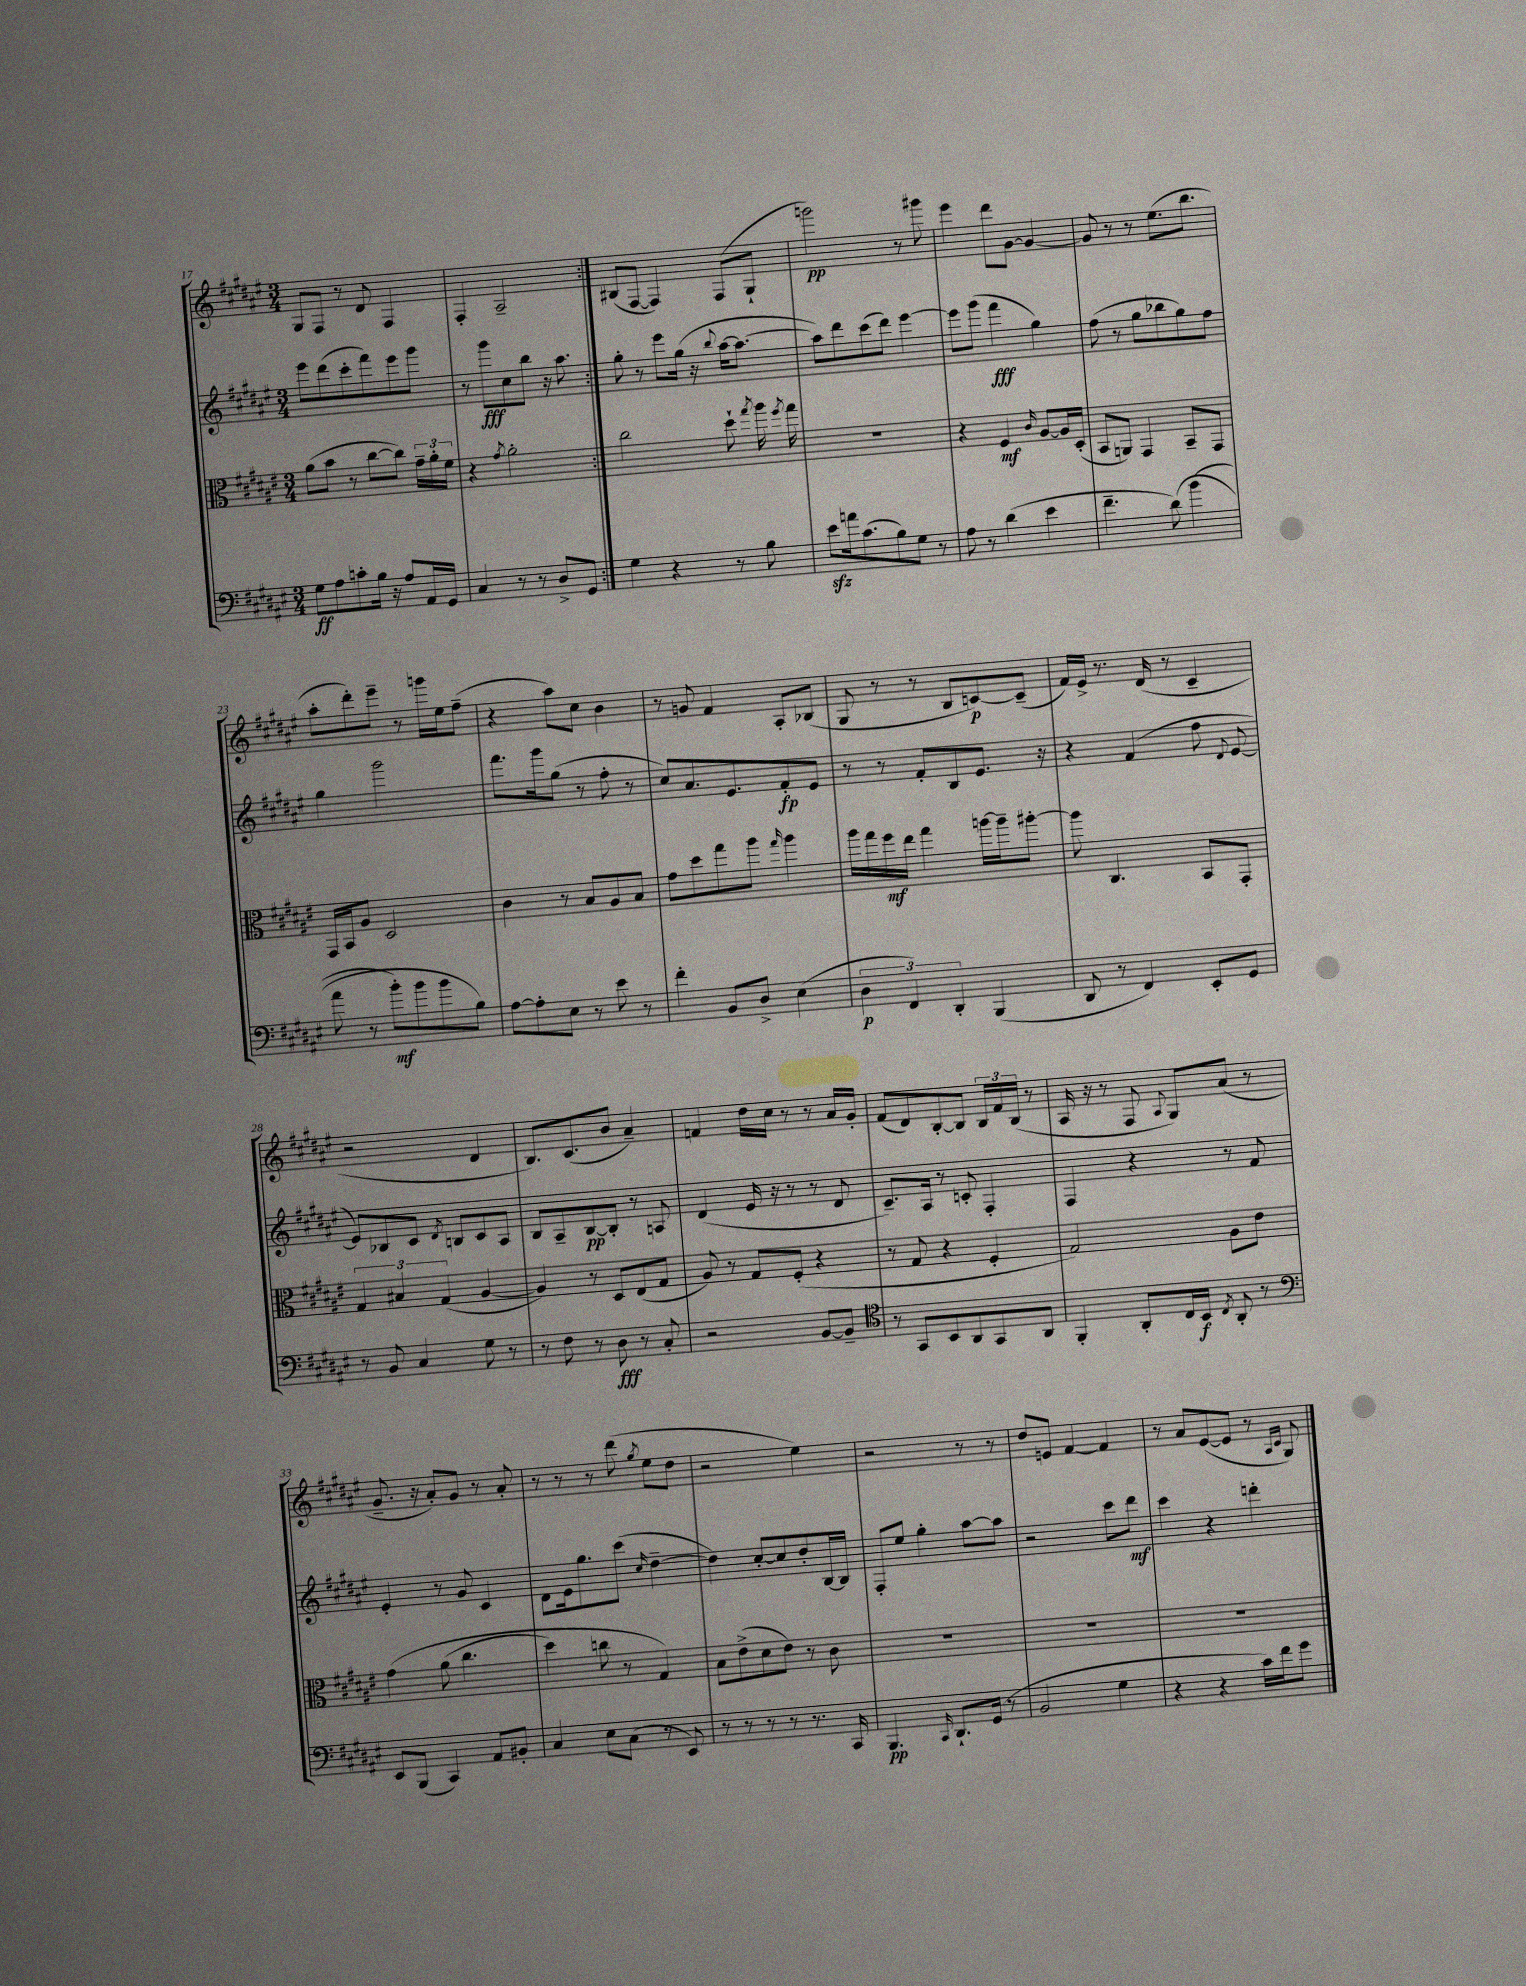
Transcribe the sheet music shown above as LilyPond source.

<<
\new StaffGroup <<
\new Staff = "s0" {
    \clef treble \key fis \major \numericTimeSignature \time 3/4
    \autoBeamOff \repeat volta 2 { gis8[ fis8] r8 dis'8 fis4 |
    fis4-. ais2-- | }
    bis8[( fis8]~ fis4) fis8[( gis8]-! |
    g'''2\pp) r8 gis'''8 |
    eis'''4 dis'''8[ gis'8]~ gis'4~ |
    gis'8 r8 r8 eis''8.[( b''8.] |
    ais''8[-. dis'''8-.) eis'''8]-- r8 g'''16[ eis''16 fis''8]--( |
    r4 ais''8[) cis''8] b'4 |
    r8 g'8 fis'4 ais8[-. bes8]( |
    gis8 r8 r8 b8[ c'8~\p) c'8]--( |
    fis'16[) eis'16]-> r8. dis'16( r8 cis'4-- |
    r2 dis'4 |
    b8.[) cis'8.( b'8] ais'4--) |
    f'4 dis''16[ cis''16] r8 r8 ais'16[ gis'16]-. |
    fis'8[( dis'8) b8~-. b8] \tuplet 3/2 { b16[ fis'16 b16]( } r8 |
    ais16 r16 r8 fis8 \appoggiatura { ais8 } gis8[) ais'8]( r8 |
    gis'8.-- r16 ais'8[-.) gis'8] r8 ais'8-. |
    r8 r8 r8 dis'''8( \acciaccatura { gis''8 } eis''8[ dis''8] |
    r2 eis''4) |
    r2 r8 r8 |
    dis''8[ e'8] fis'4~ fis'4 |
    r8 ais'8[ eis'8~( eis'8] r8 \grace { ais16[ cis'16] } gis8) \bar "|." |
}
\new Staff = "s1" {
    \clef treble \key fis \major \numericTimeSignature \time 3/4
    \autoBeamOff \repeat volta 2 { eis'''8[ dis'''8( cis'''8-. fis'''8) eis'''8 gis'''8] |
    r8 gis'''8[\fff cis''8 b''8] r16 ais''8. | }
    gis''8-. r8 eis'''8[ gis''16]( r16 \appoggiatura { b''8 } ais''16[~ ais''8.]~ |
    ais''8[) dis'''8 cis'''8( dis'''8]) eis'''4~ |
    eis'''8[ gis'''8]( fis'''4\fff gis''4) |
    fis''8( r8 gis''8[ bes''8 gis''8) fis''8] |
    gis''4 gis'''2 |
    fis'''8.[ gis'''16 gis''8]( r8 fis''8-. r8 |
    cis''8[) ais'8. eis'8. fis'8-.\fp eis'8] |
    r8 r8 fis'8[-. b8 eis'8.] r16 |
    r4 fis'4( fis''8 \appoggiatura { dis'8 } eis'8~ |
    eis'8[) bes8 cis'8] \acciaccatura { dis'8 } b8[ cis'8 ais8] |
    b8[ ais8-- b8~\pp b8]-. r8 a8 |
    dis'4( eis'16 r16 r8 r8 dis'8 |
    cis'8.[--) ais16] r8 c'8-. fis4-. |
    fis4 r4 r8 fis'8 |
    eis'4-. r8 gis'8 cis'4 |
    dis'8[ eis'16 gis''8. cis'''8]( \grace { cis''16 } dis''4~-- |
    dis''4) cis''8[~-. cis''8 dis''8-. b16~ b16] |
    fis8[-. eis''8] gis''4-. ais''8[~ ais''8] |
    r2 cis'''8[ dis'''8]\mf |
    cis'''4 r4 d'''4-. \bar "|." |
}
\new Staff = "s2" {
    \clef alto \key fis \major \numericTimeSignature \time 3/4
    \autoBeamOff \repeat volta 2 { ais'8[( b'8] r8 cis''8[~ cis''8]) \tuplet 3/2 { gis'16[-- ais'16-. fis'16] } |
    r4 \acciaccatura { gis'8 } ais'2-. | }
    cis''2 dis''8-! \acciaccatura { gis''8 } ais''16 \acciaccatura { fis''8 } gis''16 |
    R2. |
    r4 fis4\mf \grace { cis'16 } ais8[~ ais16 dis16]-.( |
    b,8[ a,8]) gis,4 b,8[-- gis,8] |
    gis,16[ b,16 ais8] dis2 |
    cis'4 r8 b8[ ais8 b8] |
    gis'8[ dis''8 gis''8 ais''8] \grace { gis''16 } ais''4 |
    ais''16[ gis''16 fis''16\mf eis''16] gis''4 a''16[~ a''16-- ais''8]~-. |
    ais''8 cis4. b,8[ gis,8]-. |
    \tuplet 3/2 { gis4 bis4 gis4( } ais4~ |
    ais4) r8 dis8[ eis8( gis8] |
    ais8) r8 gis8[ fis8]-.( r4 |
    r8 gis8 r4 fis4-. |
    gis2) ais8[ eis'8] |
    gis'4\( ais'8( cis''4. |
    dis''4) c''8 r8 gis4\) |
    b8[ eis'8->( dis'8 eis'8]) r8 cis'8 |
    R2. |
    R2. |
    R2. \bar "|." |
}
\new Staff = "s3" {
    \clef bass \key fis \major \numericTimeSignature \time 3/4
    \autoBeamOff \repeat volta 2 { gis8[\ff ais8 c'8-. b16] r16 ais8[ ais,16 gis,16] |
    cis4 r8 r8 dis8[-> gis,8] | }
    gis4 r4 r8 b8 |
    eis'8[\sfz a'16 cis'8.( b8) gis8] r8 |
    ais8 r8 dis'4( eis'4 |
    fis'4.-- dis'8)\( b'4( |
    ais'8 r8 b'8[-.\mf) b'8 b'8 b8]\) |
    ais8[~ ais8-. eis8] r8 eis'8 r8 |
    fis'4-. b,8[ dis8]-> eis4( |
    \tuplet 3/2 { dis4\p fis,4) dis,4-. } b,,4( |
    dis,8 r8 fis,4) eis,8[-. gis,8] |
    r8 b,8 cis4 gis8 r8 |
    r8 fis8 r8 dis8\fff r8 cis8-. |
    r2 b,8[~ b,8]-- |
    \clef tenor r8 gis,8[ b,8 ais,8 gis,8 ais,8] |
    fis,4-. ais,8[-. cis16 b,16]\f \acciaccatura { cis8 } ais,8-. r8 |
    \clef bass eis,8[ b,,8]( cis,4) ais,8[ bis,8]-. |
    cis4 eis8[ cis8]( r8 eis,8) |
    r8 r8 r8 r8 r8. cis,16 |
    b,,4.\pp \grace { cis,16 } dis,8.[-! gis,16]( r8 |
    b,2 gis4 |
    r4 r4 cis'16[) fis'16 gis'8] \bar "|." |
}
>>
>>
\layout { \context { \Score currentBarNumber = #17 } }
